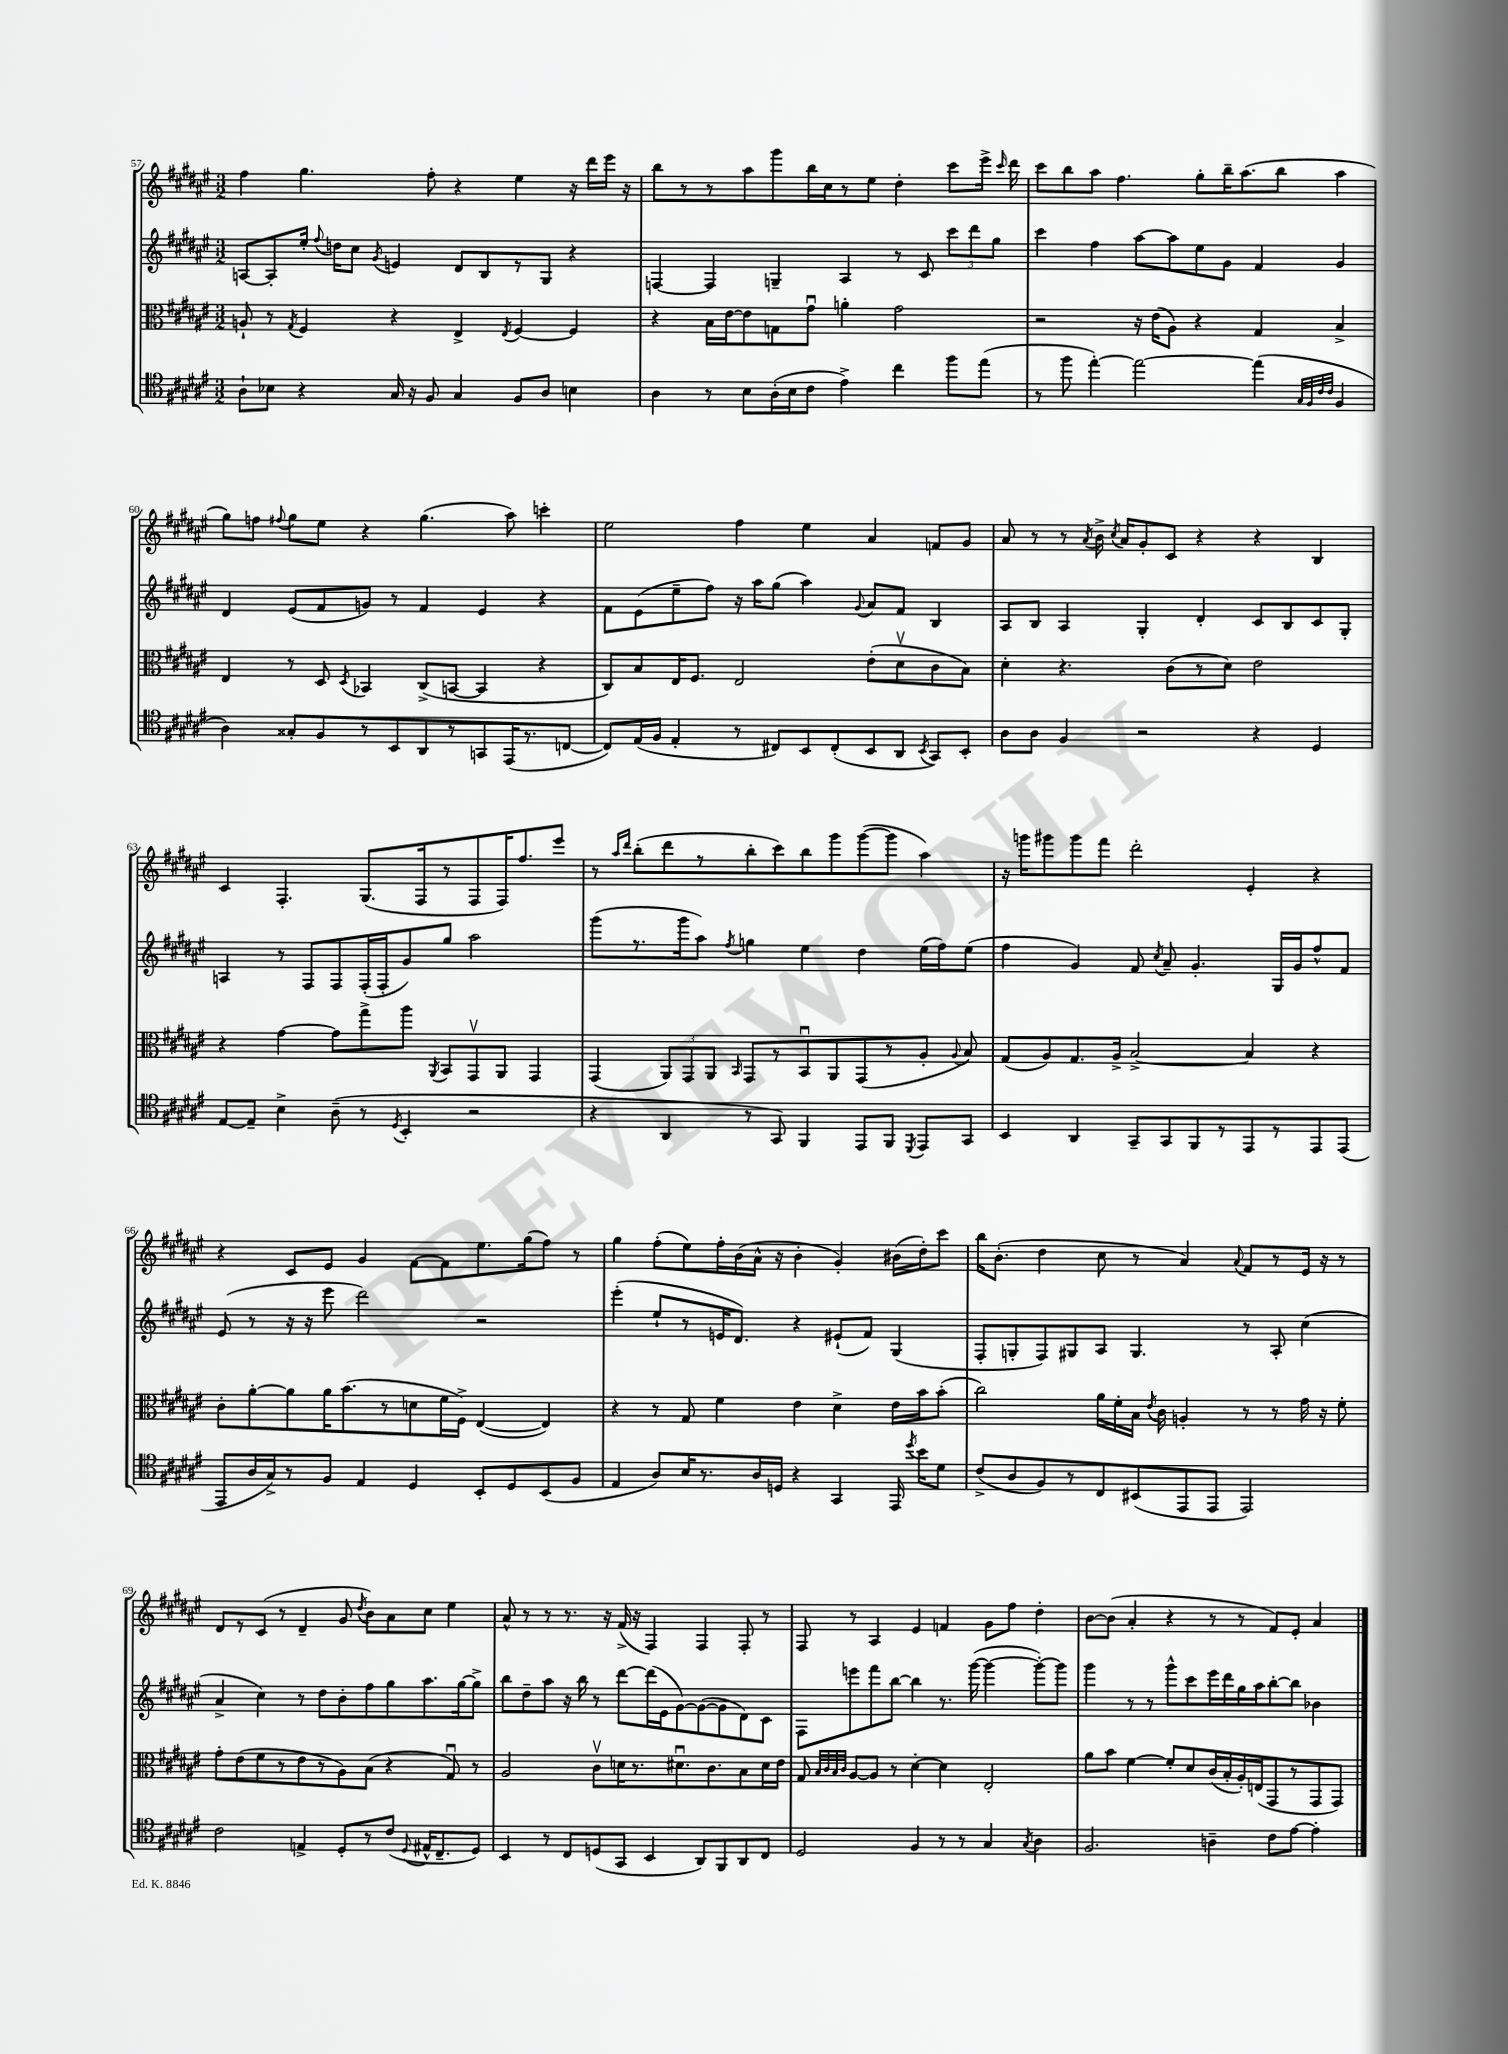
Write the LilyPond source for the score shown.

<<
\new StaffGroup <<
\new Staff = "s0" {
    \clef treble \key fis \major \numericTimeSignature \time 3/2
    \autoBeamOff fis''4 gis''4. fis''8-. r4 eis''4 r16 dis'''16[ eis'''16] r16 |
    b''8[ r8 r8 ais''8 gis'''8 b''16 cis''16 r8 eis''8] dis''4-. cis'''8[ eis'''16]-> \grace { cis'''16 } dis'''16 |
    cis'''8[ b''8 ais''8] fis''4. gis''8[-. b''16-- ais''8.( b''8] ais''4 |
    gis''8[) f''8] \appoggiatura { fis''8 } gis''8[ eis''8] r4 gis''4.( ais''8) c'''4-. |
    eis''2 fis''4 eis''4 ais'4 f'8[ gis'8] |
    ais'8 r8 r8 \acciaccatura { ais'8 } b'16-> \acciaccatura { cis''8 } ais'16[ gis'8-. cis'8] r4 r4 b4 |
    cis'4 fis4.-. gis8.[( fis16 r8 fis8 fis16) fis''8. eis'''8] |
    r8 \grace { ais''16[ dis'''16] } b''8[-.( dis'''8 r8 b''8-. cis'''8) b''8 gis'''8 gis'''8~( gis'''8] ais''4) |
    r16 g'''16[ gis'''8 gis'''8 fis'''8] dis'''2-. eis'4-. r4 |
    r4 cis'8[ eis'8] gis'4 fis'8[~ fis'8 eis''8. gis''16( fis''8]) r8 |
    gis''4 fis''8[-.( eis''8) fis''16-. b'16( ais'16]-^ r16 b'4-. gis'4-.) bis'16[( dis''16-.) cis'''8] |
    b''16[ b'8.]-.( dis''4 cis''8 r8 ais'4) \appoggiatura { ais'8 } fis'8[ r8 eis'16] r16 r8 |
    dis'8[ r8 cis'8]( r8 dis'4-- gis'8 \acciaccatura { dis''8 } b'8[) ais'8 cis''8] eis''4 |
    ais'8-^ r8 r8 r8. r16 fis'16->( r16 fis4) fis4 fis8-. r8 |
    fis8 r8 ais4 eis'4 f'4 gis'8[ fis''8] dis''4-. |
    b'8[~ b'8]( ais'4-. r4 r8 r8 fis'8[) eis'8]-. ais'4 \bar "|." |
}
\new Staff = "s1" {
    \clef treble \key fis \major \numericTimeSignature \time 3/2
    \autoBeamOff a8[~ a8-. eis''16]-. \appoggiatura { fis''8 } d''16[ cis''8] \acciaccatura { gis'8 } e'4 dis'8[ b8 r8 gis8] r4 |
    f4~ f4 g4-- ais4 r8 cis'8 \tuplet 3/2 { cis'''8[ dis'''8 gis''8] } |
    cis'''4 fis''4 ais''8[~ ais''8 eis''8 gis'8] fis'4 gis'4 |
    dis'4 eis'8[( fis'8 g'8]) r8 fis'4 eis'4 r4 |
    fis'8[ eis'8( eis''8-- fis''8]) r16 ais''16[ gis''8]( ais''4) \appoggiatura { gis'8 } ais'8[ fis'8] b4 |
    ais8[ b8] ais4 gis4-. dis'4-. cis'8[ b8 cis'8 gis8]-. |
    a4 r8 fis8[ fis8 fis16-.( fis16-. gis'8) gis''8] ais''2 |
    gis'''8[( r8. gis'''16 ais''8]) \acciaccatura { fis''8 } g''4 eis''4 dis''4 eis''16[( fis''16) eis''8]( |
    fis''4 gis'4) fis'8 \acciaccatura { cis''8 } ais'8-- gis'4.-. gis16[ gis'16 fis''8-^ fis'8] |
    eis'8( r8 r16 r16 eis'''8 dis'''2) r2 |
    eis'''4-.( eis''8[-! r8 e'16 dis'8.]) r4 eis'8[-!( fis'8]) gis4( |
    fis8[-. g8-. fis8) gis8 ais8] gis4. r8 ais8-. cis''4( |
    ais'4-> cis''4) r8 dis''8[ b'8-. fis''8 gis''8 ais''8. gis''16~ gis''8]-> |
    b''8[ dis''8-- ais''8] r16 b''16 r8 dis'''8[~ dis'''16( eis'16 gis'8~) gis'8~( gis'8 dis'8) cis'8] |
    fis8[ e'''8 fis'''8 b''8]~ b''4 r8. gis'''16~( gis'''4~ gis'''8[~-.) gis'''8] |
    gis'''4 r8 r8 gis'''8[-^ cis'''8 eis'''16 dis'''16 gis''16 ais''16 b''8~-. b''8] bes'4 \bar "|." |
}
\new Staff = "s2" {
    \clef alto \key fis \major \numericTimeSignature \time 3/2
    \autoBeamOff a8-! r8 \acciaccatura { gis8 } fis4 r4 eis4-> \acciaccatura { eis8 } fis4~ fis4 |
    r4 b16[ eis'16~ eis'8 g8 gis'8]\downbow a'4-. gis'2 |
    r2 r16 eis'16[( ais8]) r4 gis4 b4-> |
    eis4 r8 dis8 \acciaccatura { dis8 } bes,4 cis8[->( b,8]~ b,4 r4 |
    cis8[) b8 eis16 fis8.] eis2 eis'8[-.( dis'8\upbow cis'8 b8]) |
    dis'4-. r4. cis'8[( r8 dis'8]) eis'2 |
    r4 gis'4~ gis'8[ gis''8-> ais''8] \acciaccatura { ais,8 } b,8[ gis,8\upbow ais,8] gis,4 |
    gis,4( \tuplet 3/2 { ais,8[) gis,8 ais,8] } \grace { b,16 } gis,8[ r8 b,8\downbow ais,8 gis,8( r8 ais8]-. \appoggiatura { ais8 } b8) |
    gis8[( ais8) gis8. ais16]-> b2~-> b4 r4 |
    cis'8[-. ais'8~-. ais'8 ais'16 b'8.( r8 d'8 fis'16 fis16]->) eis4~( eis4) |
    r4 r8 gis8 fis'4 eis'4 dis'4-> eis'16[ b'16 b'8]-.( |
    cis''2) ais'16[ fis'16-. b16] \acciaccatura { eis'8 } cis'16 a4-. r8 r8 gis'16 r16 fis'8-. |
    gis'8[-. eis'8( fis'8 r8 eis'8 r8 ais8) b8]( r4 gis8\downbow) r8 |
    ais2 cis'8[\upbow d'16 r8. dis'8.\downbow cis'8. b8 dis'16 eis'16] |
    gis8 \grace { b32[ cis'32 b32 cis'32] } ais8[~ ais8] r8 dis'4~-. dis'4 eis2-. |
    ais'8[ b'8] fis'4~ fis'8[-. dis'8 cis'16( b16-. ais16-.) e16( gis,8 r8 gis,8 gis,8]) \bar "|." |
}
\new Staff = "s3" {
    \clef tenor \key fis \major \numericTimeSignature \time 3/2
    \autoBeamOff ais8[-! bes8] r4 gis16 r16 fis8 gis4 fis8[ ais8] b4 |
    ais4 r8 b8[ ais16-.( b16 cis'8] eis'4->) cis''4 fis''8[ eis''8]( |
    r8 fis''8 eis''4~-.) eis''2~ eis''4( \grace { gis32[ fis32 cis'32 cis'32] } fis4 |
    ais4) gisis8[-. fis8 r8 b,8 ais,8 r8 g,8 eis,16( r8. c8]~ |
    c8[) eis16( fis16] eis4-. r8 cis8[) b,8 cis8-.( b,8 ais,8] \acciaccatura { b,8 } gis,8[) b,8]-. |
    ais8[ ais8] fis4 r2 r4 dis4 |
    eis8[~ eis8]-- b4-> ais8--( r8 \acciaccatura { dis8 } b,4-. r2 |
    r4 ais,4 r8 gis,8) fis,4 eis,8[ fis,8] \acciaccatura { dis,8 } eis,8[ gis,8] |
    b,4 ais,4 gis,8[-- gis,8 fis,8 r8 eis,8 r8 eis,8 eis,8]( |
    eis,8[ ais16 gis16->) r8 fis8] eis4 dis4 b,8[-. dis8 b,8( fis8] |
    eis4 ais8[) b16 r8. ais16 d16] r4 gis,4 eis,16 \acciaccatura { dis''8 } b'16[ dis'8] |
    cis'8[->( ais8 fis8) r8 cis8 bis,8( eis,8 eis,8] eis,2) |
    cis'2 e4-> dis8[-. r8 cis'8]( \appoggiatura { dis8 } eis16[-^ cis8.-- dis8]) |
    b,4 r8 cis8[ d8( gis,8] b,4 ais,8[) fis,8 ais,8 cis8] |
    dis2 fis4 r8 r8 gis4 \acciaccatura { gis8 } ais4 |
    fis2. a4-- cis'8[ eis'8]~ eis'4-. \bar "|." |
}
>>
>>
\layout { \context { \Score currentBarNumber = #57 } }
